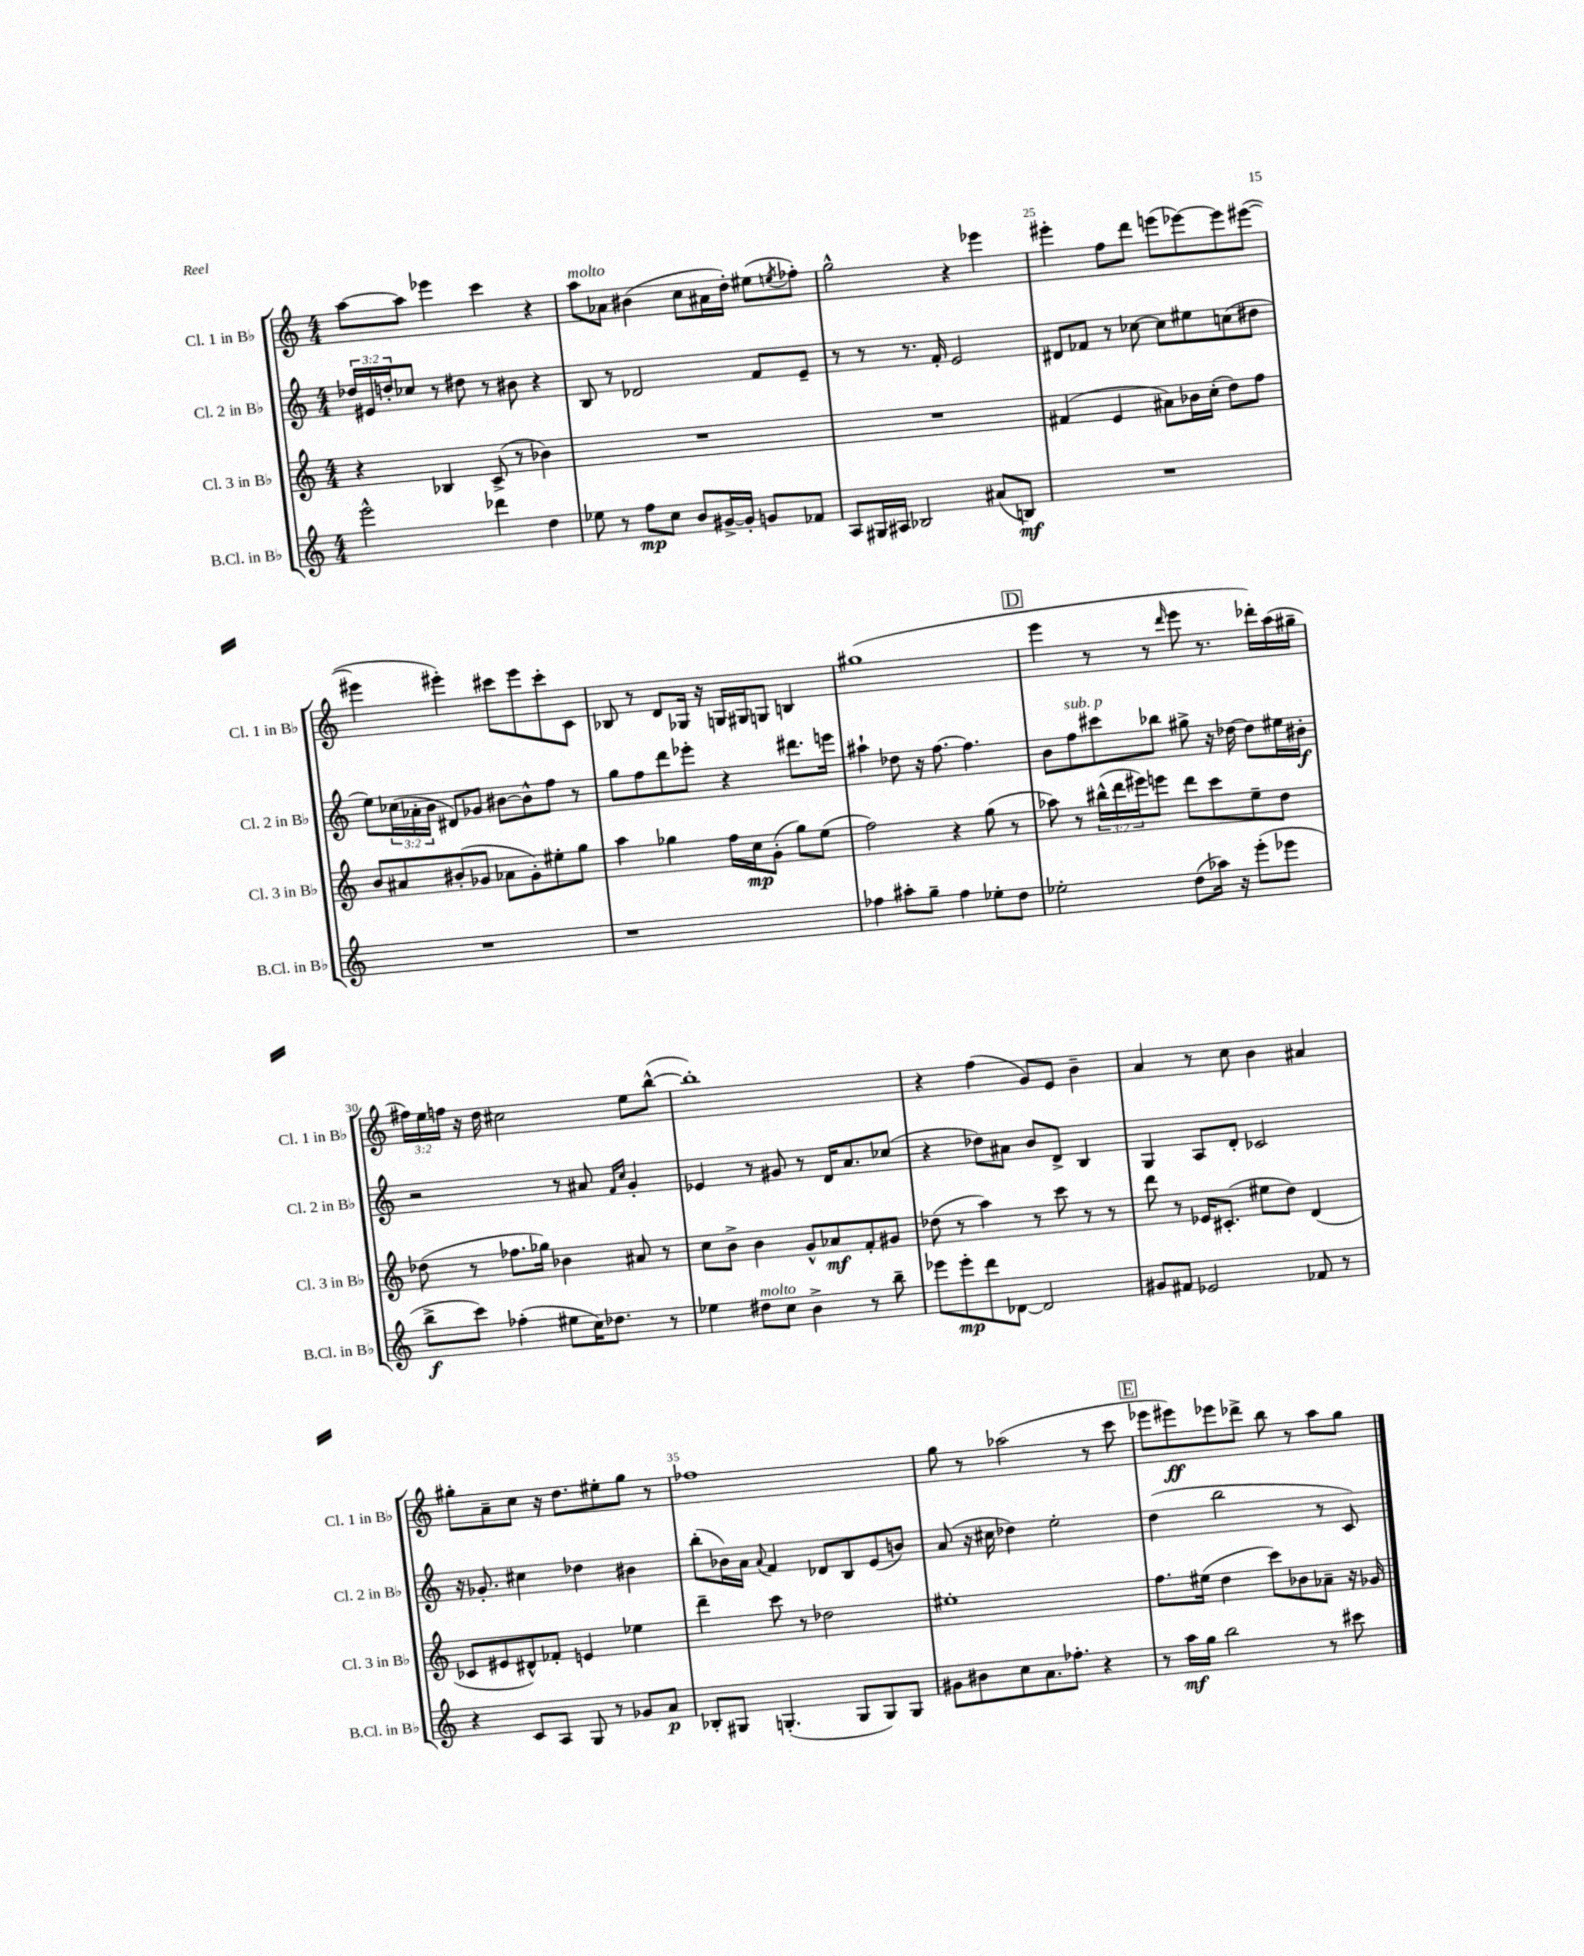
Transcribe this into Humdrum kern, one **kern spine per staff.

**kern	**dynam	**kern	**dynam	**kern	**dynam	**kern	**dynam
*part4	*part4	*part3	*part3	*part2	*part2	*part1	*part1
*staff4	*staff4	*staff3	*staff3	*staff2	*staff2	*staff1	*staff1
*I"B.Cl. in B♭	*	*I"Cl. 3 in B♭	*	*I"Cl. 2 in B♭	*	*I"Cl. 1 in B♭	*
*I'B.Cl. in B♭	*	*I'Cl. 3 in B♭	*	*I'Cl. 2 in B♭	*	*I'Cl. 1 in B♭	*
*clefG2	*	*clefG2	*	*clefG2	*	*clefG2	*
*k[]	*	*k[]	*	*k[]	*	*k[]	*
*M4/4	*	*M4/4	*	*M4/4	*	*M4/4	*
=22	=22	=22	=22	=22	=22	=22	=22
2eee^^\	.	4r	.	24dd-X/LL	.	[8aa\L	.
.	.	.	.	24e#X/	.	.	.
.	.	.	.	24ddn'/J	.	.	.
.	.	.	.	8cc-X/J	.	8aa\J]	.
.	.	4B-X/	.	8r	.	4eee-X\	.
.	.	.	.	8dd#X\	.	.	.
4ddd-X\	.	(8c^/	.	8r	.	4ccc\	.
.	.	8r	.	8b#X\	.	.	.
4dd\	.	4b-X\)	.	4r	.	4r	.
=23	=23	=23	=23	=23	=23	=23	=23
!	!	!	!	!	!	!LO:TX:a:i:t=molto	!
8ee-X\	.	1r	.	8B/	.	8aa\L	.
8r	.	.	.	8r	.	8a-X\J	.
8ff\L	mp	.	.	2d-X/	.	(4b#X\	.
8cc\J	.	.	.	.	.	.	.
8b/L	.	.	.	.	.	8cc\L	.
[16g#X^/L	.	.	.	.	.	16a#X\L	.
16g#'/JJ]	.	.	.	.	.	16dd'\JJ)	.
8gn/L	.	.	.	8f/L	.	(8ee#X\L	.
.	.	.	.	.	.	8qeen/	.
8f-X/J	.	.	.	8e~/J	.	8ff-X'\J)	.
=24	=24	=24	=24	=24	=24	=24	=24
8A/L	.	1r	.	8r	.	2gg^^\	.
16G#X/L	.	.	.	8r	.	.	.
16A#X/JJ	.	.	.	.	.	.	.
2B-X/	.	.	.	8.r	.	.	.
.	.	.	.	16f'/	.	.	.
.	.	.	.	2e/	.	4r	.
(8a#X/L	.	.	.	.	.	4eee-X\	.
8Bn/J)	mf	.	.	.	.	.	.
=25	=25	=25	=25	=25	=25	=25	=25
1r	.	(4f#X/	.	8d#X/L	.	4eee#X'\	.
.	.	.	.	8f-X/J	.	.	.
.	.	4e/	.	8r	.	8ff\L	.
.	.	.	.	[8cc-X\	.	8ddd\J	.
.	.	8a#X\L)	.	8cc-\L]	.	(8eeen\L	.
.	.	16b-X\L	.	8ee#X\	.	[8eee-X\)	.
.	.	(16cc'\JJ	.	.	.	.	.
.	.	8dd\L)	.	(8ccn\	.	8eee-\]	.
.	.	8ff\J	.	8dd#X\J	.	([8eee#X\J	.
!!LO:LB:g=z
=26	=26	=26	=26	=26	=26	=26	=26
1r	.	8b/L	.	8ee\L)	.	4eee#X\]	.
.	.	8a#X/	.	(24cc-X\L	.	.	.
.	.	.	.	24a-X'\	.	.	.
.	.	.	.	24b\JJ	.	.	.
.	.	(8b#X'/	.	8d#X/L)	.	4eee#X'\)	.
.	.	8g-X/J	.	8g-X/J	.	.	.
.	.	8a-X\L	.	[8b#X\L	.	8ccc#X\L	.
.	.	8g-'\)	.	8b#^^\]	.	8eee#\	.
.	.	8ee#X'\	.	8ff\J	.	8ccc#'\	.
.	.	8gg\J	.	8r	.	8c\J	.
=27	=27	=27	=27	=27	=27	=27	=27
1r	.	4aa\	.	8gg\L	.	8B-X/	.
.	.	.	.	8ff\	.	8r	.
.	.	4gg-X\	.	8ddd\	.	8d/L	.
.	.	.	.	8eee-X'\J	.	16G-X/Jk	.
.	.	.	.	.	.	16r	.
.	.	16ff\LL	.	4r	.	16Gn/LL	.
.	.	16cc\J	mp	.	.	16G#X/J	.
.	.	(8g'\J	.	.	.	8Gn/J	.
.	.	8gg-\L)	.	8.ddd#X\L	.	4Bn/	.
.	.	(8ee\J	.	.	.	.	.
.	.	.	.	16eeen\Jk	.	.	.
=28	=28	=28	=28	=28	=28	=28	=28
4ff-X\	.	2ff\)	.	4aa#X`\	.	(1gg#X	.
8aa#X'\L	.	.	.	8dd-X\	.	.	.
8gg~\J	.	.	.	16r	.	.	.
.	.	.	.	[8.ff\	.	.	.
4ff-\	.	4r	.	.	.	.	.
.	.	.	.	4.ff\]	.	.	.
8ee-X'\L	.	(8gg\	.	.	.	.	.
8dd\J	.	8r	.	.	.	.	.
!!LO:REH:place=s1:t=D
=29	=29	=29	=29	=29	=29	=29	=29
2ee-X'\	.	8aa-X\)	.	8b\L	.	4eee\	.
!	!	!	!	!LO:TX:a:i:t=sub. p	!	!	!
.	.	8r	.	8ff\	.	.	.
.	.	(24bb#X^^\LL	.	8ccc#X\	.	8r	.
.	.	24ddd\	.	.	.	.	.
.	.	24eee#X\J)	.	.	.	.	.
.	.	8eeen\J	.	8bb-X\J	.	8r	.
.	.	.	.	.	.	16qqddd/	.
(8dd\L	.	8ddd\L	.	8gg#X^\	.	8eee\	.
16aa-X\Jk)	.	8ccc\	.	16r	.	8.r	.
16r	.	.	.	[16dd-X\	.	.	.
(8eee'\L	.	8ee~\	.	8dd-\L]	.	.	.
.	.	.	.	.	.	16ddd-X'\LL)	.
8eee-X\J	.	8dd\J	.	16ee#X\L	.	(16aa\	.
.	.	.	.	16b#X'\JJ	f	16gg#X~\JJ	.
!!LO:LB:g=z
=30	=30	=30	=30	=30	=30	=30	=30
8bb^\L	f	(8dd-X\	.	2r	.	24ff#X\LL)	.
.	.	.	.	.	.	24ee\	.
.	.	.	.	.	.	24ffn\JJ	.
8ccc\J)	.	8r	.	.	.	16r	.
.	.	.	.	.	.	16dd\	.
(4ff-X'\	.	8.ff-X\L	.	.	.	2cc#X\	.
.	.	16gg-X\Jk)	.	.	.	.	.
8ee#X\L	.	4b-X\	.	8r	.	.	.
16cc\K)	.	.	.	8a#X/	.	.	.
8.dd-X\J	.	.	.	.	.	.	.
.	.	.	.	16qqf/LL	.	.	.
.	.	.	.	16qqcc/JJ	.	.	.
.	.	8a#X/	.	4g'/	.	8ee\L	.
8r	.	8r	.	.	.	([8bb^^\J	.
=31	=31	=31	=31	=31	=31	=31	=31
4ee-X\	.	8cc\L	.	4e-X/	.	1bb'])	.
.	.	8b^\J	.	.	.	.	.
!LO:TX:a:i:t=molto	!	!	!	!	!	!	!
8dd#X\L	.	4b\	.	8r	.	.	.
8cc\J	.	.	.	8g#X/	.	.	.
4b^\	.	8g^^/L	.	8r	.	.	.
.	.	8a-X/	mf	16d/KL	.	.	.
.	.	.	.	8.a/	.	.	.
8r	.	8f'/	.	.	.	.	.
8bb~\	.	8g#X/J	.	(8cc-X/J	.	.	.
=32	=32	=32	=32	=32	=32	=32	=32
8eee-X\L	.	(8dd-X\	.	4r	.	4r	.
8eee-'\	mp	8r	.	.	.	.	.
8ddd\	.	4aa\)	.	8dd-X\L)	.	(4ff\	.
[8d-X\J	.	.	.	8a#X\J	.	.	.
2d-/]	.	8r	.	8b/L	.	8g/L)	.
.	.	8ccc\	.	8d^/J	.	8e/J	.
.	.	8r	.	4B/	.	4b~\	.
.	.	8r	.	.	.	.	.
=33	=33	=33	=33	=33	=33	=33	=33
8g#X/L	.	8ddd\	.	4G/	.	4a/	.
8f#X/J	.	8r	.	.	.	.	.
2e-X/	.	16e-X/KL	.	8A/L	.	8r	.
.	.	(8.c#X'/J	.	.	.	.	.
.	.	.	.	8d'/J	.	8cc\	.
.	.	8ee#X\L	.	2c-X/	.	4b\	.
.	.	8dd\J)	.	.	.	.	.
8f-X/	.	(4d/	.	.	.	4a#X/	.
8r	.	.	.	.	.	.	.
!!LO:LB:g=z
=34	=34	=34	=34	=34	=34	=34	=34
4r	.	8c-X/L	.	16r	.	8gg#X'\L	.
.	.	.	.	8.g-X'/	.	.	.
.	.	8e#X/	.	.	.	8a~\	.
8c/L	.	8d#X^^/)	.	4cc#X\	.	8cc\J	.
8A/J	.	8f-X'/J	.	.	.	16r	.
.	.	.	.	.	.	8.dd\L	.
8G/	.	4en/	.	4dd-X\	.	.	.
8r	.	.	.	.	.	8ee#X'\	.
8g-X/L	.	4ee-X\	.	4b#X\	.	8gg#\J	.
8a/J	p	.	.	.	.	8r	.
=35	=35	=35	=35	=35	=35	=35	=35
8B-X'/L	.	4ddd~\	.	(8bb'\L	.	1ff-X	.
8G#X/J	.	.	.	16b-X\L)	.	.	.
.	.	.	.	16a\JJ	.	.	.
.	.	.	.	8qqa/	.	.	.
(4.Gn'/	.	8ccc\	.	4f/	.	.	.
.	.	8r	.	.	.	.	.
.	.	2dd-X\	.	8d-X/L	.	.	.
8G/L	.	.	.	8B/	.	.	.
8G/)	.	.	.	(8e/	.	.	.
8G/J	.	.	.	8bn/J)	.	.	.
=36	=36	=36	=36	=36	=36	=36	=36
8g#X\L	.	1ee#X'	.	(8a/	.	8gg\	.
8b#X\	.	.	.	16r	.	8r	.
.	.	.	.	16cc#X\	.	.	.
8cc\	.	.	.	4dd-X\)	.	(2aa-X\	.
8.a\	.	.	.	.	.	.	.
.	.	.	.	2ee'\	.	.	.
8.ff-X'\J	.	.	.	.	.	.	.
4r	.	.	.	.	.	8r	.
.	.	.	.	.	.	8ccc\	.
!!LO:REH:place=s1:t=E
=37	=37	=37	=37	=37	=37	=37	=37
8r	.	8.ff\L	.	(4dd\	.	8eee-X\L	.
16aa\LL	mf	.	.	.	.	8eee#X\)	ff
16gg\JJ	.	(16ee#X\Jk	.	.	.	.	.
2bb\	.	4dd\	.	2bb\	.	8eee-X\	.
.	.	.	.	.	.	8ddd-X^\J	.
.	.	8ccc\L)	.	.	.	8bb\	.
.	.	8b-X\	.	.	.	8r	.
8r	.	8a-X~\J	.	8r	.	8aa\L	.
8ccc#X\	.	16r	.	8c/)	.	8gg\J	.
.	.	16g-X/	.	.	.	.	.
==	==	==	==	==	==	==	==
*-	*-	*-	*-	*-	*-	*-	*-
